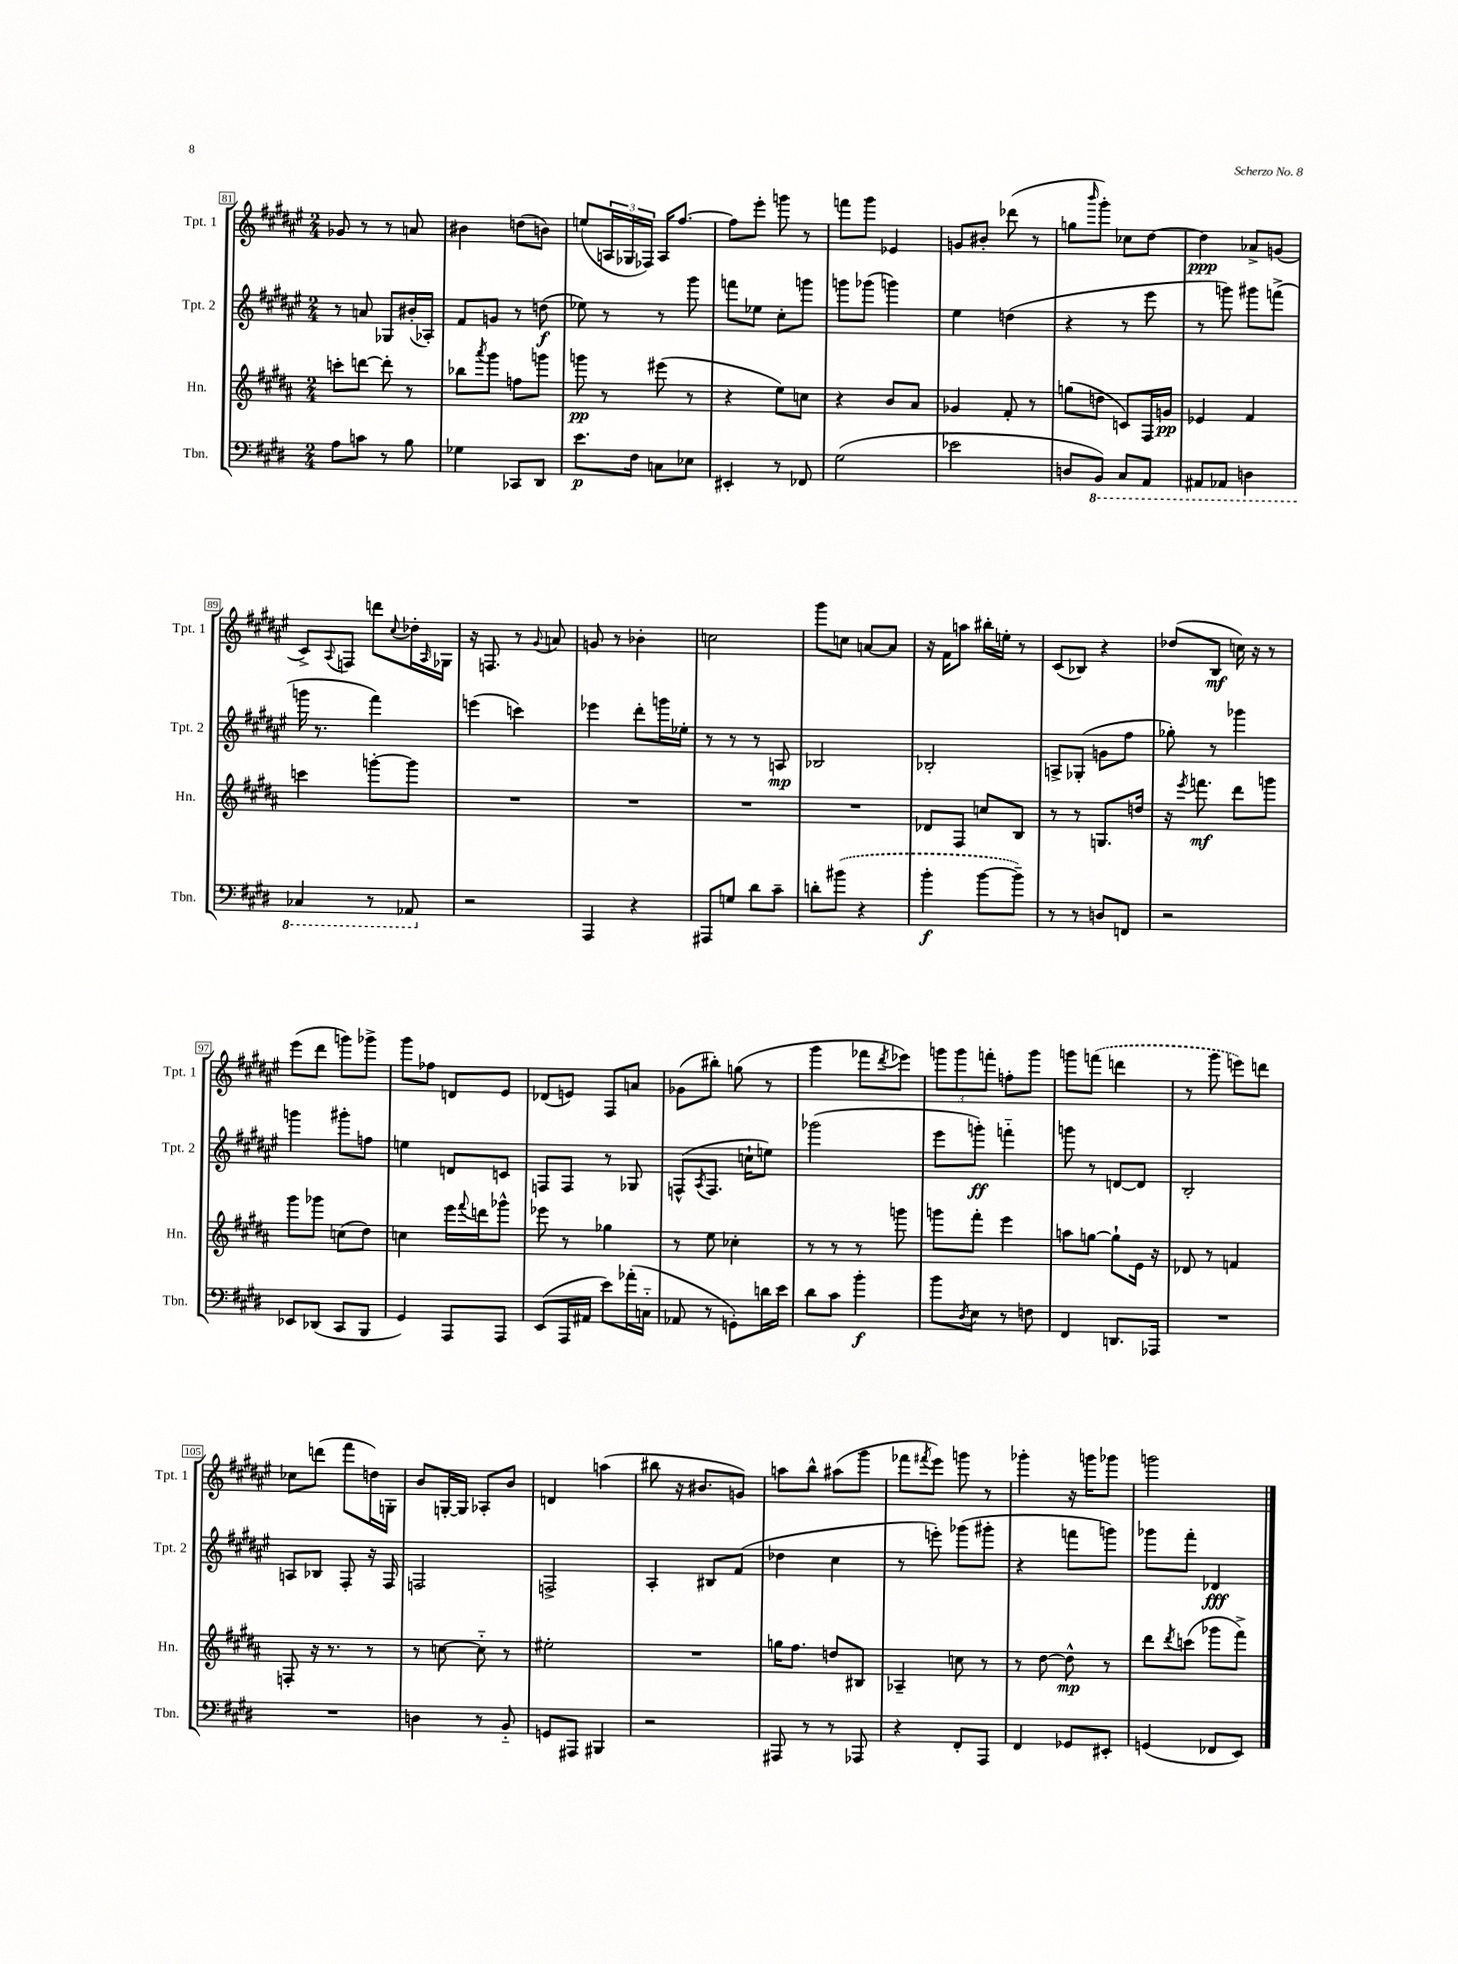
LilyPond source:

<<
\new StaffGroup <<
\new Staff = "s0" \with { instrumentName = "Tpt. 1" shortInstrumentName = "Tpt. 1" } {
    \clef treble \key fis \major \numericTimeSignature \time 2/4
    ges'8 r8 r8 a'8 |
    bis'4 d''8( b'8) |
    e''8( \tuplet 3/2 { a16 ges16 fes16) } a16 fis''8.~ |
    fis''8 eis'''8-. g'''8 r8 |
    f'''8 gis'''8 ees'4 |
    g'8 bis'8-. des'''8( r8 |
    g''8 \grace { b'''16 } gis'''8-.) ces''8 dis''8~ |
    dis''4\ppp aes'8-> g'8( |
    cis'8->) \appoggiatura { ais8 } f8 d'''8 \appoggiatura { cis''8 } des''16-. \grace { ais16 } ges16 |
    r16 f8. r8 \appoggiatura { gis'8 } a'8 |
    g'8 r8 bes'4-. |
    c''2 |
    gis'''8 c''8 a'8~ a'8 |
    r16 fis'16 a''8 bis''16-. e''16-. r8 |
    cis'8( bes8) r4 |
    des''8( b8\mf c''16) r16 r8 |
    eis'''8( dis'''8 g'''8) ges'''8-> |
    gis'''8 fes''8 d'8 eis'8 |
    des'8( e'8) fis8 a'8 |
    ges'8( bis''8-.) g''8( r8 |
    gis'''4 fes'''8 \acciaccatura { dis'''8 } ees'''8) |
    \tuplet 3/2 { g'''8 g'''8 f'''8-. } f''8-. g'''8 |
    g'''8 \once \slurDashed f'''8( d'''4 |
    r8 gis'''8 e'''8) d'''8 |
    ces''8 d'''8( fis'''8 d''16) g16-. |
    b'8 g16~-. g16 aes8-. b'8 |
    d'4 a''4( |
    bis''8 r16 bis'8. g'8) |
    a''8 b''8-^ ais''8( gis'''8 |
    fes'''8 \acciaccatura { fis'''8 } eis'''8) g'''8 r8 |
    ges'''4-. r16 g'''16 ges'''8 |
    g'''2 \bar "|." |
}
\new Staff = "s1" \with { instrumentName = "Tpt. 2" shortInstrumentName = "Tpt. 2" } {
    \clef treble \key fis \major \numericTimeSignature \time 2/4
    r8 a'8 ges8 bis'16-.( aes16-.) |
    fis'8 g'8 r8 d''8\f( |
    ees''8) r8 r8 gis'''8 |
    f'''8 ees''8 cis''8-. g'''8 |
    g'''8 ges'''8( g'''4) |
    eis''4 d''4( |
    r4 r8 eis'''8 |
    r8 g'''8) gis'''8 f'''8->( |
    g'''16 r8. fis'''4) |
    e'''4( c'''4) |
    ees'''4 dis'''8-. g'''16 ees''16-. |
    r8 r8 r8 a8\mp |
    bes2 |
    bes2-. |
    a8-> ges8-.( g'8 fis''8 |
    ges''8-.) r8 ges'''4 |
    g'''4 gis'''8-. f''8 |
    e''4 d'8 c'8 |
    f8 f8 r8 ges8 |
    f8-^( \acciaccatura { ais8 } f8. c''16-! e''8) |
    ges'''2( |
    eis'''8 g'''8-.\ff) f'''4-_ |
    g'''8 r8 d'8~ d'8 |
    b2-. |
    a8 bes8 fis8-. r16 fis16 |
    f2 |
    f2-> |
    ais4-. bis8 fis'8( |
    des''4 cis''4 |
    r8 e'''8-.) ges'''8( gis'''8-. |
    r4 f'''8 g'''8) |
    ges'''8 fis'''8-. des'4\fff \bar "|." |
}
\new Staff = "s2" \with { instrumentName = "Hn." shortInstrumentName = "Hn." } {
    \clef treble \key b \major \numericTimeSignature \time 2/4
    c'''8-. d'''8~ d'''8-. r8 |
    bes''8 \acciaccatura { ais'''8 } gis'''8 f''8 g'''8 |
    g'''8\pp r8 eis'''8( r8 |
    r4 e''8) c''8 |
    r4 b'8 ais'8 |
    ges'4 fis'8-. r8 |
    g''8( d''8 c'8) fis16 g'16\pp |
    ees'4 fis'4 |
    c'''4 g'''8~-. g'''8 |
    R2 |
    R2 |
    R2 |
    R2 |
    des'8 fis8 c''8 b8 |
    r8 r8 g8. d''16 |
    r16 \acciaccatura { e'''8 } f'''8.\mf dis'''8 g'''8 |
    gis'''8 ges'''8 c''8( dis''8) |
    c''4 e'''16 \appoggiatura { fis'''8 } d'''16 ges'''8-^ |
    ees'''8 r8 ges''4 |
    r8 e''8 ces''4-. |
    r8 r8 r8 g'''8 |
    g'''8 fis'''8-. e'''4 |
    a''8 g''8~ g''8-! e'16 r16 |
    des'8 r8 f'4 |
    f8-. r16 r8. r8 |
    r8 c''8~ c''8-_ r8 |
    eis''2-. |
    R2 |
    g''16 fis''8. d''8 bis8 |
    aes4-- c''8 r8 |
    r8 dis''8~ dis''8-^\mp r8 |
    dis'''8 \acciaccatura { dis'''8 } c'''8( ges'''8 fis'''8->) \bar "|." |
}
\new Staff = "s3" \with { instrumentName = "Tbn." shortInstrumentName = "Tbn." } {
    \clef bass \key e \major \numericTimeSignature \time 2/4
    a8 c'8 r8 b8 |
    ges4 ces,8 dis,8 |
    e'8.\p fis16 c8 ees8 |
    eis,4-. r8 fes,8 |
    gis2( |
    ees'2 |
    d8 \ottava #-1 b,,8) cis,8 a,,8 |
    ais,,8 aes,,8 d,4 |
    ces,4 r8 aes,,8 \ottava #0 |
    r2 |
    a,,4 r4 |
    ais,,8 g8 dis'8 cis'8-- |
    d'8-. \once \slurDashed bis'8( r4 |
    b'4-.\f b'8~ b'8--) |
    r8 r8 d8 f,8 |
    r2 |
    ees,8 des,8( cis,8 b,,8 |
    gis,4) a,,8 a,,8 |
    e,8( a,,16 ais,16 e'8) aes'16-.( c16-_ |
    aes,8 r8 g,8-.) d'16 e'16 |
    dis'8 cis'8 b'4-.\f |
    b'8 \acciaccatura { dis8 } e8 r8 f8 |
    fis,4 d,8. aes,,16 |
    R2 |
    R2 |
    d4 r8 b,8-_ |
    g,8 ais,,8 bis,,4 |
    r2 |
    ais,,8 r8 r8 aes,,8 |
    r4 fis,8-. a,,8 |
    fis,4 ges,8 eis,8-. |
    g,4( fes,8 e,8) \bar "|." |
}
>>
>>
\layout { \context { \Score currentBarNumber = #81 \override BarNumber.stencil = #(make-stencil-boxer 0.1 0.3 ly:text-interface::print) } }
